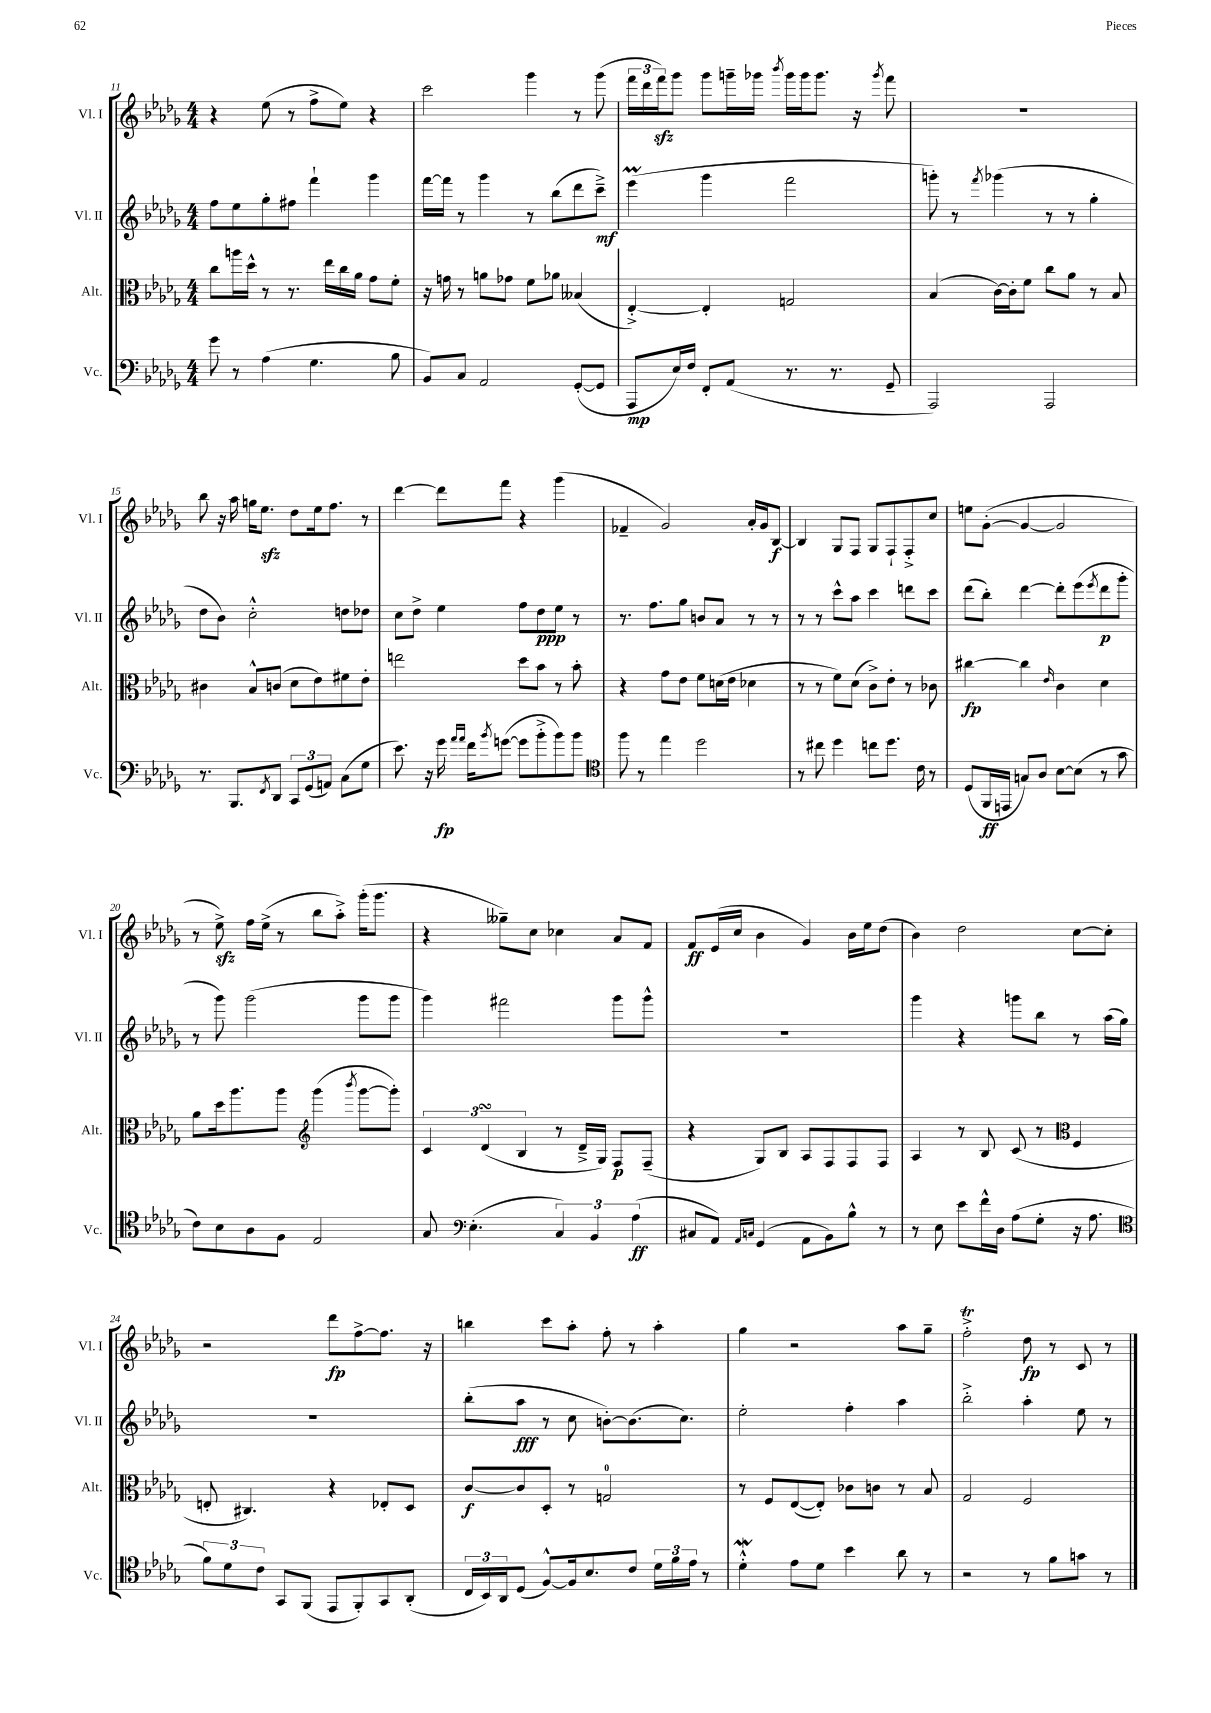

**kern	**kern	**kern	**kern
*staff4	*staff3	*staff2	*staff1
*clefF4	*clefC3	*clefG2	*clefG2
*k[b-e-a-d-g-]	*k[b-e-a-d-g-]	*k[b-e-a-d-g-]	*k[b-e-a-d-g-]
*M4/4	*M4/4	*M4/4	*M4/4
8g-	8cc	8ff	4r
8r	16aa	8ee-	.
.	16dd-^^	.	.
(4A-	8r	8gg-'	(8ee-
.	8.r	8ff#	8r
4.G-	.	4fff`	8ff^
.	16ee-	.	.
.	16cc	.	8ee-)
.	16a-	.	.
.	8g-	4ggg-	4r
8B-	8f'	.	.
=	=	=	=
8BB-)	16r	[16fff	2ccc
.	16g	16fff]	.
8C	8r	8r	.
2AA-	8a	4ggg-	.
.	8g-	.	.
.	8f	8r	4ggg-
.	8a-	(8bb-	.
([8GG-'	(4B--	8ddd-	8r
8GG-]	.	8ccc~^)	(8ggg-
=	=	=	=
8AAA-	[4E-'^)	(4eee-	24fff
.	.	.	24ddd-
.	.	.	24fff)
16E-)	.	.	8ggg-
16F	.	.	.
8FF'	4E-']	4ggg-	8ggg-
(8AA-	.	.	16ggg~
.	.	.	16ggg-
.	.	.	8qbbb-
8.r	2G	2fff	16ggg-
.	.	.	16ggg-
.	.	.	8.ggg-
8.r	.	.	.
.	.	.	16r
.	.	.	8qggg-
8GG-~	.	.	8fff
=	=	=	=
2AAA-)	(4B-	8ggg')	1r
.	.	8r	.
.	.	8qfff	.
.	[16c)	(4ggg-	.
.	16c']	.	.
.	8f	.	.
2AAA-	8cc	8r	.
.	8a-	8r	.
.	8r	4gg-'	.
.	8B-	.	.
=	=	=	=
8.r	4c#	8dd-	8bb-
.	.	8b-)	16r
8.BBB-	.	.	16aa-
.	8B-^^	2cc'^^	16gg
.	.	.	8.ee-
8qFF	.	.	.
8DD-	(8c	.	.
12CC	8d-	.	8dd-
(12GG-	.	.	.
.	8e-)	.	16ee-
12AA)	.	.	.
.	.	.	8.ff
(8C	8f#	8dd	.
8G-	8e-'	8dd-	8r
=	=	=	=
8.e-)	2ee	8cc	[4ddd-
.	.	8dd-^	.
16r	.	.	.
16g-	.	4ee-	8ddd-]
16qqa-	.	.	.
16qqa-	.	.	.
16f	.	.	.
8qb-	.	.	.
([8g	.	.	8fff
8g]	8dd-	8ff	4r
8b-'^	8b-	8dd-	.
8b-)	8r	8ee-	(4ggg-
8b-	8b-'	8r	.
=	=	=	=
*clefC4	*	*	*
8ff	4r	8.r	4f-~
8r	.	.	.
.	.	8.ff	.
4ee-	8g-	.	2g-)
.	8e-	8gg-	.
2dd-	8f	8b	.
.	(16d	8a-	.
.	16e-	.	.
.	4d-	8r	16a-'
.	.	.	16g-
.	.	8r	[8B-
=	=	=	=
8r	8r	8r	4B-]
8cc#	8r	8r	.
4dd-	8f)	8ccc^^	8G-
.	(8d-	8aa-	8F
8cc	8c^)	4ccc	8G-
8.dd-	8e-'	.	8F`
.	8r	8ddd	8F'^
16c	.	.	.
8r	8c-	8ccc	8cc
=	=	=	=
(8D-	[4cc#	(8ddd-	8ee
16FF	.	8bb-')	([8g-'
16EE	.	.	.
8G)	4cc#]	[4ddd-	4g-_
8A-	.	.	.
.	16qqe-	.	.
[8B-	4c	8ddd-']	2g-]
(8B-]	.	(8eee-	.
.	.	8qeee-	.
8r	4d-	8ddd-	.
8g-	.	8ggg-'	.
=	=	=	=
8c)	8a-	8r	8r
8B-	16dd-	8ggg-)	8ee-^)
.	8.aa-	.	.
8A-	.	(2ggg-	16ff
.	.	.	(16ee-^
8F	8aa-	.	8r
*	*clefG2	*	*
2E-	(4ggg-	.	8bb-
.	.	.	8aa-'^)
.	8qbbb-	.	.
.	[8ggg-	8ggg-	(16ggg-'
.	.	.	8.ggg-
.	8ggg-'])	8ggg-	.
=	=	=	=
8G-	6c	4ggg-)	4r
*clefF4	*	*	*
(4.E-'	.	.	.
.	(6d-	.	.
.	.	2fff#	8gg--~)
.	6B-	.	.
.	.	.	8cc
6C)	8r	.	4cc-
.	16d-~^	.	.
6BB-	.	.	.
.	16G-)	.	.
.	8F	8ggg-	8a-
(6A-	.	.	.
.	(8F~	8ggg-^^	8f
=	=	=	=
8C#	4r	1r	8f
8AA-)	.	.	(16e-
.	.	.	16cc
16qqAA-	.	.	.
16qqC	.	.	.
(4GG-	8G-)	.	4b-
.	8B-	.	.
8AA-	8A-	.	4g-)
8BB-)	8F	.	.
8B-^^	8F	.	16b-
.	.	.	16ee-
8r	8F	.	(8dd-
=	=	=	=
8r	4A-	4ggg-	4b-)
8E-	.	.	.
8e-	8r	4r	2dd-
16f^^	8B-	.	.
16D-	.	.	.
(8A-	(8c	8ggg	.
8G-'	8r	8bb-	.
*	*clefC3	*	*
16r	4F	8r	[8cc
8.A-	.	.	.
.	.	(16aa-	8cc']
.	.	16gg-)	.
=	=	=	=
*clefC4	*	*	*
12f)	8E'	1r	2r
12d-	.	.	.
.	4.C#)	.	.
12c	.	.	.
8GG-	.	.	.
(8FF	.	.	.
8EE-	4r	.	8ddd-
8FF')	.	.	[8ff^
8GG-	8E-'	.	8.ff]
(8AA-'	8D-	.	.
.	.	.	16r
=	=	=	=
24C	[8c	(8bb-'	4bb
24BB-)	.	.	.
24AA-	.	.	.
(8D-	8c]	8aa-	.
[8F^^)	8D-'	8r	8ccc
16F]	8r	8cc	8aa-'
8.B-	.	.	.
.	2G	[8b')	8ff'
8c	.	(8.b]	8r
24d-	.	.	4aa-'
24f	.	.	.
.	.	8.cc)	.
24e-	.	.	.
8r	.	.	.
=	=	=	=
4d-'^^	8r	2ee-'	4gg-
.	8F	.	.
8e-	([8E-	.	2r
8d-	8E-'])	.	.
4b-	8c-	4ff'	.
.	8c	.	.
8a-	8r	4aa-	8aa-
8r	8B-	.	8gg-~
=	=	=	=
2r	2G-	2bb-'^	2ff'^
8r	2F	4aa-'	8dd-
8f	.	.	8r
8g	.	8ee-	8c
8r	.	8r	8r
==	==	==	==
*-	*-	*-	*-
